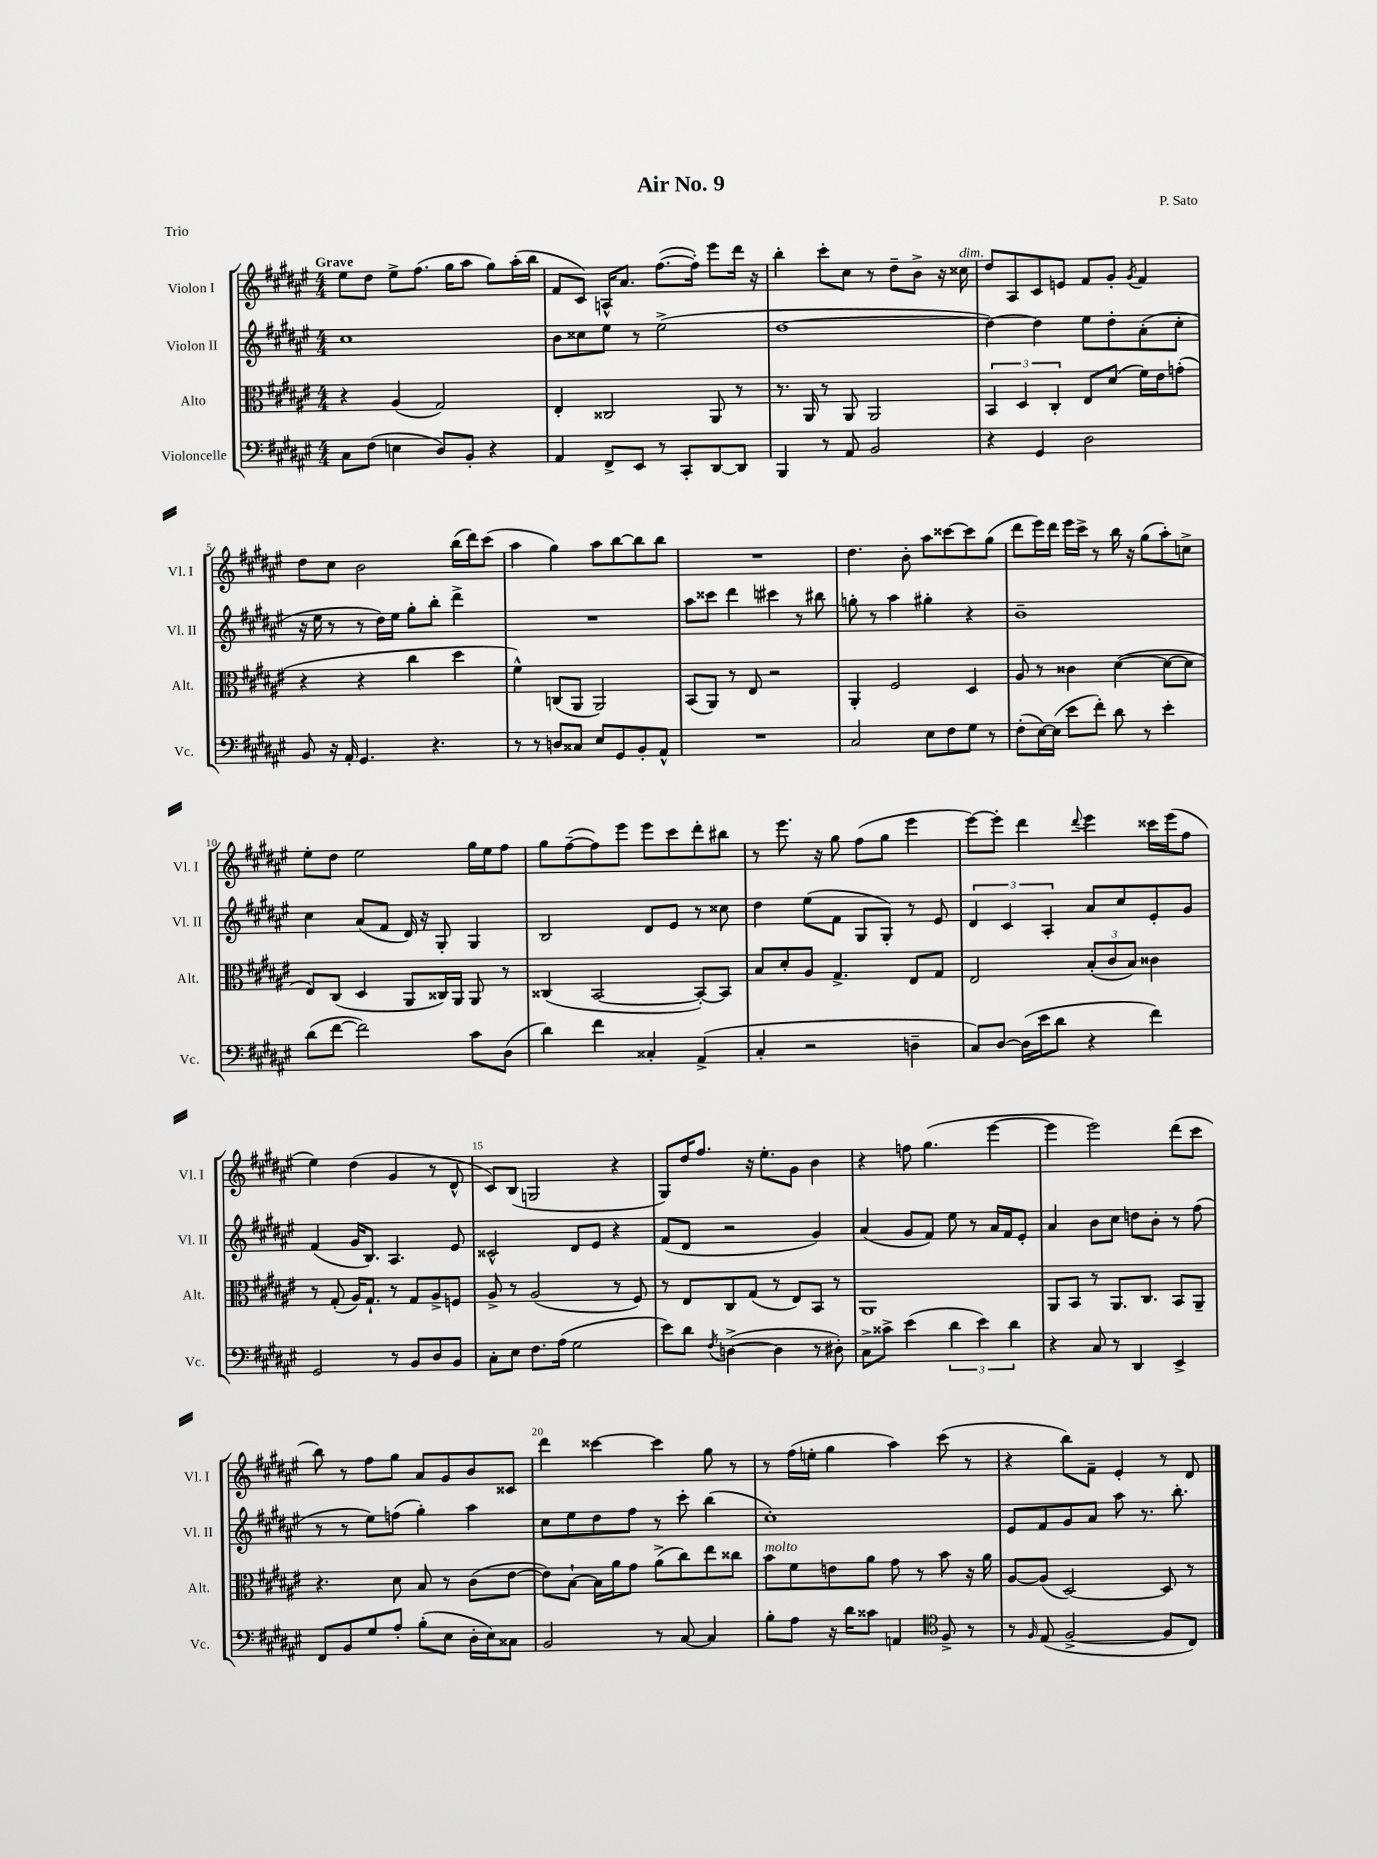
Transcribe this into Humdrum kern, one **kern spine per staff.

**kern	**kern	**kern	**kern
*staff4	*staff3	*staff2	*staff1
*clefF4	*clefC3	*clefG2	*clefG2
*k[f#c#g#d#a#e#]	*k[f#c#g#d#a#e#]	*k[f#c#g#d#a#e#]	*k[f#c#g#d#a#e#]
*M4/4	*M4/4	*M4/4	*M4/4
8C#	4r	1cc#	8ee#
(8F#	.	.	8dd#
4E	(4A#	.	8ee#^
.	.	.	(8.ff#
8D#)	2G#)	.	.
.	.	.	16gg#
8BB'	.	.	8aa#
4r	.	.	8gg#)
.	.	.	(16aa#'
.	.	.	16bb
=	=	=	=
4AA#	4E#'	8b	8f#
.	.	8cc##	8c#)
8FF#^	2C##	8ee#	16A^^
.	.	.	8.a#
8EE#	.	8r	.
8r	.	(2ee#^	([8.ff#
8CC#'	.	.	.
.	.	.	16ff#'])
[8DD#	8AA#	.	8eee#
8DD#]	8r	.	16ddd#
.	.	.	16r
=	=	=	=
4BBB	8.r	[1dd#	4bb'
.	16AA#	.	.
8r	8r	.	8ccc#'
8AA#	8AA#	.	8cc#
2BB	2AA#	.	8r
.	.	.	8dd#~
.	.	.	8b^
.	.	.	16r
.	.	.	16cc##
=	=	=	=
4r	6BB	4dd#_)	8dd#
.	.	.	8A#
.	6D#	.	.
4GG#	.	4dd#]	8c#
.	6C#'	.	.
.	.	.	8e
2D#	8E#	8ee#	8f#
.	(8d#	8dd#'	8g#'
.	.	.	8qg#
.	16f#)	(8a#'	4f#
.	16e#	.	.
.	(8g'	8cc#'	.
=	=	=	=
8BB	4r	16r	8dd#
.	.	16ee#	.
16r	.	8r	8cc#
16AA#'	.	.	.
4.GG#	4r	8r	2b
.	.	16dd#)	.
.	.	16ee#	.
.	4cc#	8gg#'	.
4.r	.	8bb'	.
.	4dd#	4ddd#^	(16bb
.	.	.	16ddd#)
.	.	.	(8ccc#
=	=	=	=
8r	4f#^^)	1r	4aa#
8r	.	.	.
8D	(8C	.	4gg#)
8C##	8AA#	.	.
8E#	2AA#)	.	8aa#
8GG#	.	.	[8bb
8BB'	.	.	8bb]
8AA#^^	.	.	8bb
=	=	=	=
1r	(8BB	8aa#	1r
.	8AA#)	8ccc##	.
.	8r	4ddd#	.
.	8E#	.	.
.	2r	4ccc#	.
.	.	8r	.
.	.	8bb#	.
=	=	=	=
2C#	4AA#'	8gg'	4.dd#
.	.	8r	.
.	2F#	4aa#	.
.	.	.	8b'
8E#	.	4gg#'	8aa#
8F#	.	.	[8ccc##
8G#	4D#	4r	8ccc##]
8r	.	.	(8gg#
=	=	=	=
(8F#'	8A#	1b~	8ddd#
[16E#)	8r	.	16eee#)
(16E#]	.	.	16ddd#
8e#	4c##	.	16eee#
.	.	.	16ccc#^
8f#')	.	.	8r
8d#	([4d#	.	16bb
.	.	.	16r
8r	.	.	(8gg#
4e#'	8d#_	.	8aa#')
.	8d#]	.	8cc^
=	=	=	=
(8d#	8E#)	4cc#	8ee#'
[8f#	(8C#	.	8dd#
2f#])	4D#	(8a#	2ee#
.	.	8f#	.
.	8AA#	16d#)	.
.	.	16r	.
.	16C##)	8G#'	.
.	16AA#	.	.
8c#	8AA#	4G#	16gg#
.	.	.	16ee#
(8D#	8r	.	8ff#
=	=	=	=
4d#)	(4C##	2B	8gg#
.	.	.	([8ff#~
4f#	[2BB	.	8ff#])
.	.	.	8eee#
4C##'	.	8d#	8eee#
.	.	8e#	8ccc#
(4AA#^	8BB'_)	8r	8ddd#'
.	8BB]	8cc##	8bb#
=	=	=	=
4C#'	8B	4dd#	8r
.	8d#'	.	8.eee#
2r	8A#	(8ee#	.
.	.	.	16r
.	4.G#^	8f#	8gg#
.	.	8G#	(8ff#
.	.	8G#')	8gg#
4D~	8E#	8r	4eee#
.	8G#	8e#	.
=	=	=	=
8C#)	2E#	6d#	[8eee#)
[8D#	.	.	8eee#']
.	.	6c#	.
(16D#]	.	.	4ddd#
16e#	.	.	.
.	.	6A#'	.
8d#	.	.	.
.	.	.	8qqddd#
4r	(12B'	8a#	4eee#
.	12c#	.	.
.	.	8cc#	.
.	12B)	.	.
4f#)	4c##	8e#'	16ccc##
.	.	.	(16eee#
.	.	8g#	8ff#
=	=	=	=
2GG#	8r	(4f#	4ee#)
.	(8G#'	.	.
.	16A#)	16g#	(4dd#
.	8.G#`	8.B)	.
8r	8r	4.A#	4g#
8BB	8G#	.	.
8D#	8A#^	.	8r
8BB	8F	8e#	8d#^^
=	=	=	=
8C#'	8A#^	2c##^^	8c#)
8E#	8r	.	(8B
8.F#	(2A#	.	2G
(16A#	.	.	.
2G#	.	8d#	.
.	.	8e#	.
.	8r	4r	4r
.	8F#)	.	.
=	=	=	=
8e#)	8r	(8f#	8G#)
8d#	8E#	8d#	16dd#
.	.	.	8.ff#
8qF#	.	.	.
([4D^	8C#	2r	.
.	(8G#	.	16r
.	.	.	8.ee#'
4D]	8r	.	.
.	8E#)	.	8g#
8r	8BB	4g#)	4b
8D#')	8r	.	.
=	=	=	=
8C#^	1AA#	(4a#	4r
8c##^	.	.	.
(4e#	.	8g#	8ff
.	.	8f#)	(4.gg#
6d#	.	8ee#	.
.	.	8r	.
6e#)	.	.	.
.	.	16a#	[4eee#
.	.	16f#	.
6d#	.	.	.
.	.	8e#'	.
=	=	=	=
4r	8AA#	4a#	4eee#]
.	8BB	.	.
8C#	8r	8b	2eee#)
8r	8.AA#	8cc#	.
4DD#	.	8dd	.
.	8.C#	.	.
.	.	8b'	.
4EE#^	8BB	8r	(8ddd#
.	8AA#~	(8ff#	8ccc#
=	=	=	=
8FF#	4.r	8r	8bb)
8BB	.	8r	8r
8G#	.	8ee#)	8ff#
8A#'	8d#	(8ff	8gg#
(8B'	8B	4gg#')	8a#
8E#	8r	.	8g#
16D#'	(8c#	4aa#	8b
16E#)	.	.	.
8C##	[8e#	.	8c##
=	=	=	=
2BB	8e#])	8cc#	4ddd#
.	[8B`	8ee#	.
.	16B]	8dd#	[4ccc##
.	16a#	.	.
.	8g#	8ff#	.
8r	(8a#^	8r	4ccc##]
[8C#	8cc#)	8ccc#'	.
4C#]	8ee#	(4bb	8gg#
.	8cc##	.	8r
=	=	=	=
8B'	8b	1cc#')	8r
8A#	8f#	.	(16ff#
.	.	.	16ee'
16r	8e	.	4gg#
16d#	.	.	.
8c##	8a#	.	.
4AA	8g#	.	4aa#)
.	8r	.	.
*clefC4	*	*	*
8F#^	8b	.	(8ccc#
8r	16r	.	8r
.	16a#	.	.
=	=	=	=
8r	[8A#	8e#	4r
16qqF#	.	.	.
(8E#	(8A#]	8f#	.
[2F#^	[2D#)	8g#	8bb)
.	.	8a#	8f#~
.	.	8aa#	4e#'
.	.	8.r	.
8F#]	8D#]	.	8r
.	.	8.bb'	.
8C#)	8r	.	8d#
==	==	==	==
*-	*-	*-	*-
